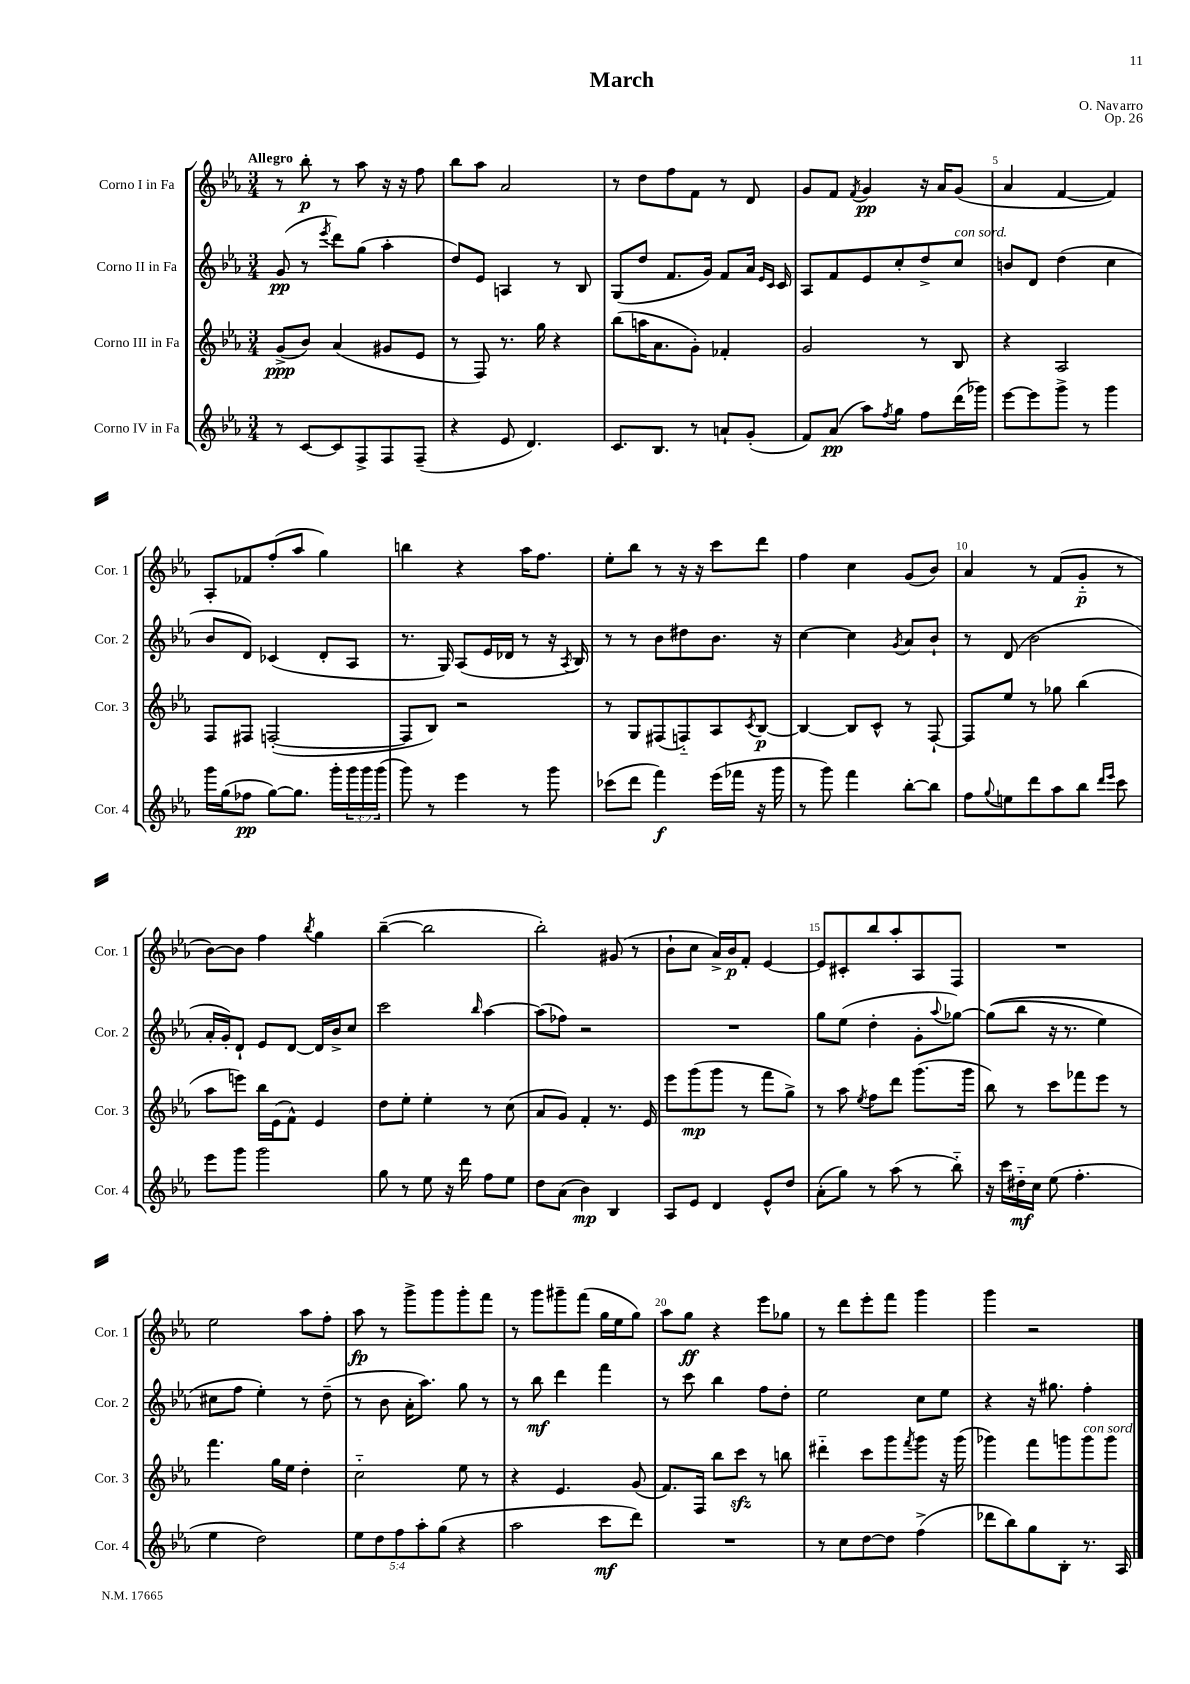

**kern	**kern	**kern	**kern
*staff4	*staff3	*staff2	*staff1
*clefG2	*clefG2	*clefG2	*clefG2
*k[b-e-a-]	*k[b-e-a-]	*k[b-e-a-]	*k[b-e-a-]
*M3/4	*M3/4	*M3/4	*M3/4
8r	(8g^	(8g	8r
[8c	8b-)	8r	8bb-'
.	.	8qeee-	.
8c]	(4a-	8ddd)	8r
8F^	.	(8gg	8aa-
8F	8g#	4aa-'	16r
.	.	.	16r
(8F~	8e-	.	8ff
=	=	=	=
4r	8r	8dd)	8bb-
.	8F)	8e-	8aa-
8e-	8.r	4A	2a-
4.d)	.	.	.
.	16gg	.	.
.	4r	8r	.
.	.	8B-	.
=	=	=	=
8.c	(8bb-	(8G	8r
.	16aa	8dd	8dd
8.B-	8.a-	.	.
.	.	8.f	8ff
8r	8g')	.	8f
.	.	16g)	.
8a`	4f-'	8f	8r
(8g'	.	16a-	8d
.	.	16qqe-	.
.	.	16qqc	.
.	.	16c	.
=	=	=	=
8f)	2g	8A-	8g
(8a-	.	8f	8f
.	.	.	8qf
8aa-)	.	8e-	4g
8qff	.	.	.
8gg	.	8cc'	.
8ff	8r	8dd^	16r
.	.	.	16a-
(16ddd	8B-	8cc	(8g
16ggg-)	.	.	.
=	=	=	=
[8eee-	4r	8b	4a-
8eee-]	.	8d	.
8ggg^	2A-	(4dd	[4f
8r	.	.	.
4ggg	.	4cc	4f])
=	=	=	=
16ggg	8F	8b-	8A-'
(16gg	.	.	.
8ff-	8F#	8d)	8f-
[8gg)	([2F'	(4c-	(8ff'
8.gg]	.	.	8aa-
.	.	8d'	4gg)
16ggg'	.	.	.
24ggg	.	8A-	.
24ggg	.	.	.
(24ggg	.	.	.
=	=	=	=
8ggg)	8F]	8.r	4bb
8r	8B-)	.	.
.	.	16G)	.
4eee-	2r	(8A-	4r
.	.	16e-	.
.	.	16d-	.
8r	.	8r	16aa-
.	.	.	8.ff
8ggg	.	16r	.
.	.	8qA-	.
.	.	16B-)	.
=	=	=	=
(8ccc-	8r	8r	8ee-'
8ddd	8G	8r	8bb-
4fff)	(8F#	8b-	8r
.	8F'~)	8dd#	16r
.	.	.	16r
(16eee-	8A-	8.b-	8ccc
16fff-	.	.	.
.	8qc	.	.
16r	[8B-	.	8ddd
16ggg	.	16r	.
=	=	=	=
8r	4B-_	[4cc	4ff
8ggg)	.	.	.
4fff	8B-]	4cc]	4cc
.	8c^^	.	.
.	.	8qg	.
[8bb-'	8r	8a-	(8g
8bb-]	[8F`	8b-`	8b-)
=	=	=	=
8ff	8F]	8r	4a-
8qqgg	.	.	.
8ee	8ee-	(8d	.
8ddd	8r	2b-	8r
8aa-	8gg-	.	(8f
8bb-	(4bb-	.	8g'~
16qqddd	.	.	.
16qqeee-	.	.	.
8ccc	.	.	8r
=	=	=	=
8eee-	8aa-	16a-'	[8b-)
.	.	16g')	.
8ggg	8eee)	8d`	8b-]
2ggg	16bb-	8e-	4ff
.	(16e-	.	.
.	8f^^)	[8d	.
.	.	.	8qbb-
.	4e-	16d]	4gg
.	.	16b-^	.
.	.	8cc	.
=	=	=	=
8gg	8dd	2ccc	([4bb-~
8r	8ee-'	.	.
8ee-	4ee-'	.	2bb-]
16r	.	.	.
16ddd	.	.	.
.	.	16qqbb-	.
8ff	8r	[4aa-	.
8ee-	(8cc	.	.
=	=	=	=
8dd	8a-	(8aa-]	2bb-')
(8a-	8g)	8ff-)	.
4b-)	4f'	2r	.
4B-	8.r	.	(8g#
.	.	.	8r
.	16e-	.	.
=	=	=	=
8A-	8eee-	2.r	8b-`
8e-	(8ggg	.	8cc
4d	8ggg	.	16a-^)
.	.	.	16b-
.	8r	.	8f'
8e-^^	8fff	.	[4e-
8dd	8gg^)	.	.
=	=	=	=
(8a-'	8r	8gg	8e-]
8gg)	8aa-	(8ee-	8c#'
.	8qee-	.	.
8r	8ff	4dd'	8bb-
(8aa-	8ddd	.	8aa-'
8r	(8.ggg	8g'	8A-
.	.	8qqaa-	.
8bb-'~)	.	[8gg-)	8F
.	16ggg	.	.
=	=	=	=
16r	8bb-)	&((8gg-]	2.r
16ccc	.	.	.
16dd#'~	8r	8bb-	.
16cc	.	.	.
(8ee-	8ccc	16r	.
.	.	8.r	.
4.ff'	8fff-	.	.
.	8eee-	4ee-)	.
.	8r	.	.
=	=	=	=
4ee-	4.fff	8cc#	2ee-
.	.	8ff	.
2dd)	.	4ee-'&)	.
.	16gg	.	.
.	16ee-	.	.
.	4dd'	8r	8aa-
.	.	(8dd~	8ff'
=	=	=	=
10ee-	2cc'~	8r	8aa-
10dd	.	.	.
.	.	8b-	8r
10ff	.	.	.
.	.	16a-'	8ggg^
10aa-'	.	.	.
.	.	8.aa-)	.
.	.	.	8ggg
(10gg	.	.	.
4r	8ee-	8gg	8ggg'
.	8r	8r	8fff
=	=	=	=
2aa-	4r	8r	8r
.	.	8bb-	8ggg
.	4.e-	4ddd	8ggg#~
.	.	.	(8fff
8ccc	.	4fff	16gg
.	.	.	16ee-
8ddd)	(8g	.	8gg)
=	=	=	=
2.r	8.f)	8r	8aa-
.	.	8ccc	8gg
.	16F	.	.
.	8bb-	4bb-	4r
.	8ccc	.	.
.	8r	8ff	8eee-
.	8bb	8dd'	8gg-
=	=	=	=
8r	4ddd#'~	2ee-	8r
8cc	.	.	8ddd
[8dd	8ccc	.	8eee-'
8dd]	8ggg	.	8fff
.	8qfff	.	.
(4ff^	8ggg	8cc	4ggg
.	16r	8ee-	.
.	(16ggg	.	.
=	=	=	=
8ddd-	4ggg-)	4r	4ggg
8bb-)	.	.	.
8gg	8fff	16r	2r
.	.	8.gg#	.
8B-'	8ggg	.	.
8.r	8ggg	4ff'	.
.	8ggg	.	.
16A-	.	.	.
==	==	==	==
*-	*-	*-	*-
